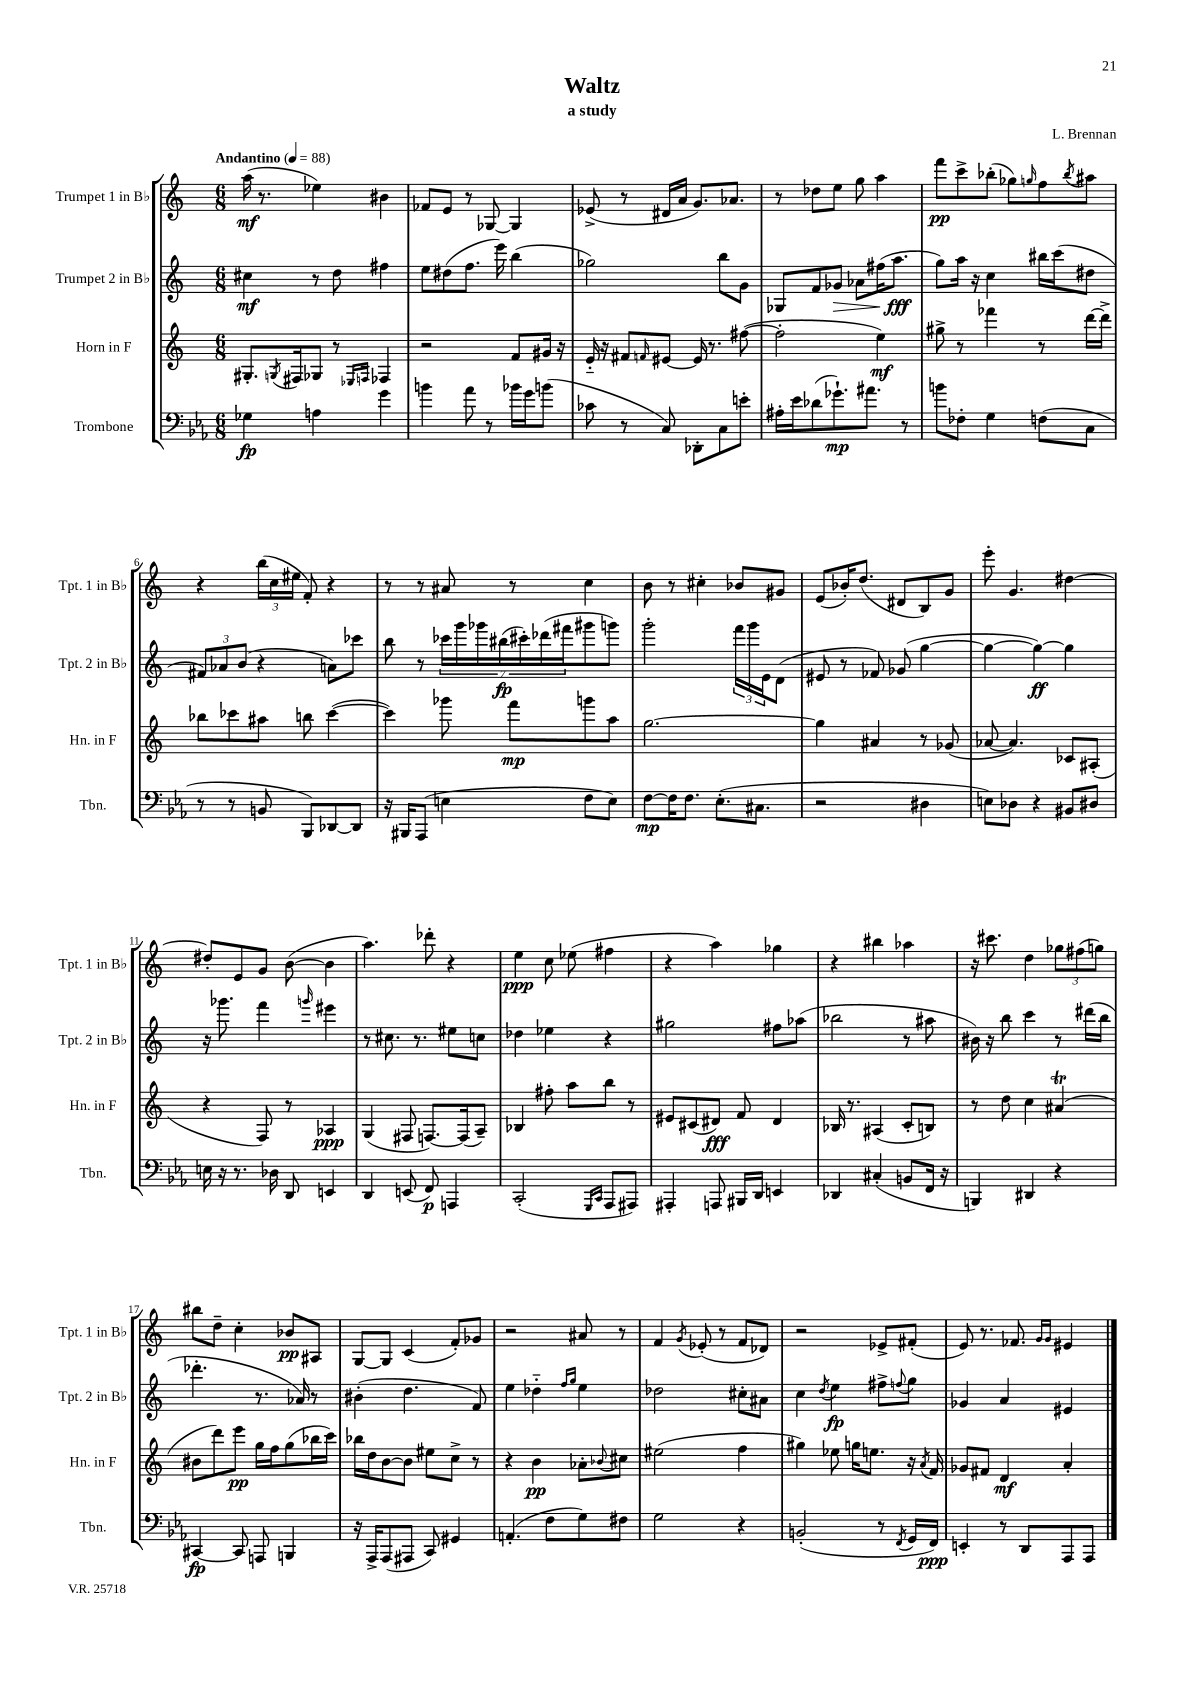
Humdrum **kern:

**kern	**kern	**kern	**kern
*staff4	*staff3	*staff2	*staff1
*clefF4	*clefG2	*clefG2	*clefG2
*k[b-e-a-]	*k[]	*k[]	*k[]
*M6/8	*M6/8	*M6/8	*M6/8
*MM88	*MM88	*MM88	*MM88
4G-	8.G#'	4cc#	(16aa
.	.	.	8.r
.	8qG	.	.
.	16F#	.	.
4A	8G-	8r	4ee-)
.	8r	8dd	.
.	16qqE-	.	.
.	16qqF	.	.
4g	4F-	4ff#	4b#
=	=	=	=
4b	2r	8ee	8f-
.	.	(8dd#	8e
8a-	.	8.ff	8r
8r	.	.	[8G-
.	.	16eee)	.
16b-	8f	(4bb	4G-]
16g	.	.	.
(8b	16g#	.	.
.	16r	.	.
=	=	=	=
8c-	16e'~	2gg-)	(8e-^
.	16r	.	.
8r	8f#	.	8r
.	16qqf	.	.
8C)	[8e#	.	16d#
.	.	.	16a
8DD-'	16e#]	.	8.g)
.	8.r	.	.
8C	.	8bb	.
.	.	.	8.a-
8e'	([8ff#	8g	.
=	=	=	=
16A#'	2ff#']	8G-	8r
16e-	.	.	.
(8d-	.	8f	8dd-
8.g-`)	.	8g-	8ee
.	.	8a-	8gg
8.a#	.	.	.
.	4ee)	(16ff#	4aa
.	.	8.aa	.
8r	.	.	.
=	=	=	=
8b	8gg#^	8gg)	8fff
8F-'	8r	16aa	8ccc^
.	.	16r	.
4G	4fff-	4cc	(8bb-'
.	.	.	8gg-)
.	.	.	16qqgg
(8F	8r	16bb#	8ff
.	.	(16ccc	.
.	.	.	8qbb-
8C	[16ddd	8dd#	8aa#
.	16ddd^]	.	.
=	=	=	=
8r	8bb-	12f#)	4r
.	.	12a-	.
8r	8ccc-	.	.
.	.	(12b	.
8BB	8aa#	4r	(24bb
.	.	.	24cc
.	.	.	24ee#
8BBB-)	8bb	.	8f')
[8DD-	([4ccc-	8a)	4r
8DD-]	.	8ccc-	.
=	=	=	=
16r	4ccc-])	8bb	8r
16BBB#	.	.	.
(8AAA-	.	8r	8r
4E	8ggg-	28ccc-	8a#
.	.	28ggg	.
.	.	28ggg-	.
.	.	(28bb#	.
.	8fff	.	8r
.	.	28ccc#')	.
.	.	(28ddd-	.
.	.	28fff#	.
8F	8ggg	8ggg#	4cc
8E)	8aa	8ggg)	.
=	=	=	=
[8F	[2.gg	2ggg'	8b
16F]	.	.	8r
8.F	.	.	.
.	.	.	4cc#'
(8.E-'	.	.	.
.	.	24fff	8b-
.	.	24ggg	.
8.C#	.	.	.
.	.	24e	.
.	.	(8d	8g#
=	=	=	=
2r	4gg]	8e#	(8e
.	.	8r	16b-')
.	.	.	(8.dd
.	4a#	8f-)	.
.	.	(8g-	8d#
4D#	8r	[4gg	8B)
.	(8g-	.	8g
=	=	=	=
8E)	[8a-	4gg_	8eee'
8D-	4.a-])	.	4.g
4r	.	4gg_)	.
8BB#	8c-	4gg]	[4dd#
8D#	(8A#'	.	.
=	=	=	=
16E	4r	16r	8dd#']
16r	.	8.ggg-	.
8.r	.	.	8e
.	8F)	4fff	8g
16D-	.	.	.
8DD	8r	.	([8b
.	.	16qqggg	.
4EE	4A-	4eee#	4b]
=	=	=	=
4DD	(4G	8r	4.aa)
.	.	8.cc#	.
(8EE	8F#	.	.
.	.	8.r	.
8FF)	[8.F)	.	8ddd-'
4AAA	.	8ee#	4r
.	(16F]	.	.
.	8A~)	8cc	.
=	=	=	=
(2CC'	4B-	4dd-	4ee
.	8ff#'	4ee-	8cc
.	8aa	.	(8ee-
16qqGGG	.	.	.
16qqCC	.	.	.
8AAA-	8bb	4r	4ff#
8AAA#)	8r	.	.
=	=	=	=
4AAA#'	8e#	2gg#	4r
.	(8c#	.	.
8AAA	8d#)	.	4aa)
16BBB#	8f	.	.
16DD	.	.	.
4EE	4d#	8ff#	4gg-
.	.	(8aa-	.
=	=	=	=
4DD-	16B-	2bb-	4r
.	8.r	.	.
(4C#'	(4A#	.	4bb#
8BB	8c'	8r	4aa-
16FF	8B)	8aa#	.
16r	.	.	.
=	=	=	=
4BBB)	8r	16b#)	16r
.	.	16r	8.ccc#
.	8dd	8bb	.
4DD#	4cc	4ccc	4dd
4r	(4a#	8r	12gg-
.	.	.	(12ff#
.	.	(16ddd#	.
.	.	.	12gg)
.	.	16bb	.
=	=	=	=
[4CC#	8b#	4.ddd-'	8bb#
.	8ddd)	.	8dd~
8CC#]	8eee	.	4cc'
8AAA	16gg	8.r	.
.	16ff	.	.
4BBB	(8gg	.	8b-
.	.	16a-)	.
.	16bb-	8r	8A#
.	16ccc)	.	.
=	=	=	=
16r	16bb-	(4b#'	[8G
16AAA-^	16dd	.	.
(8AAA-	[8b	.	8G]
8AAA#	8b]	4.dd	(4c
8CC)	8ee#	.	.
4GG#	8cc^	.	8f')
.	8r	8f)	8g-
=	=	=	=
(4.AA'	4r	4ee	2r
.	4b	4dd-'~	.
8F	.	.	.
.	.	16qqff	.
.	.	16qqgg	.
8G)	8a-'	4ee	8a#
.	8qqb-	.	.
8F#	8cc#	.	8r
=	=	=	=
2G	(2ee#	2dd-	4f
.	.	.	8qg
.	.	.	(8e-'
.	.	.	8r
4r	4ff	8cc#'	8f
.	.	8a#	8d-)
=	=	=	=
(2BB'	4gg#)	4cc	2r
.	.	8qdd	.
.	8ee-	4ee	.
.	16gg	.	.
.	8.ee	.	.
8r	.	8ff#^	8e-^
8qFF	.	8qqff	.
16GG	16r	8gg	(8f#'
.	8qa	.	.
16FF)	16f	.	.
=	=	=	=
4EE'	8g-	4g-	8e)
.	8f#	.	8.r
8r	4d	4a	.
.	.	.	8.f-
8DD	.	.	.
.	.	.	16qqg
.	.	.	16qqg
8AAA-	4a'	4e#	4e#
8AAA-	.	.	.
==	==	==	==
*-	*-	*-	*-
